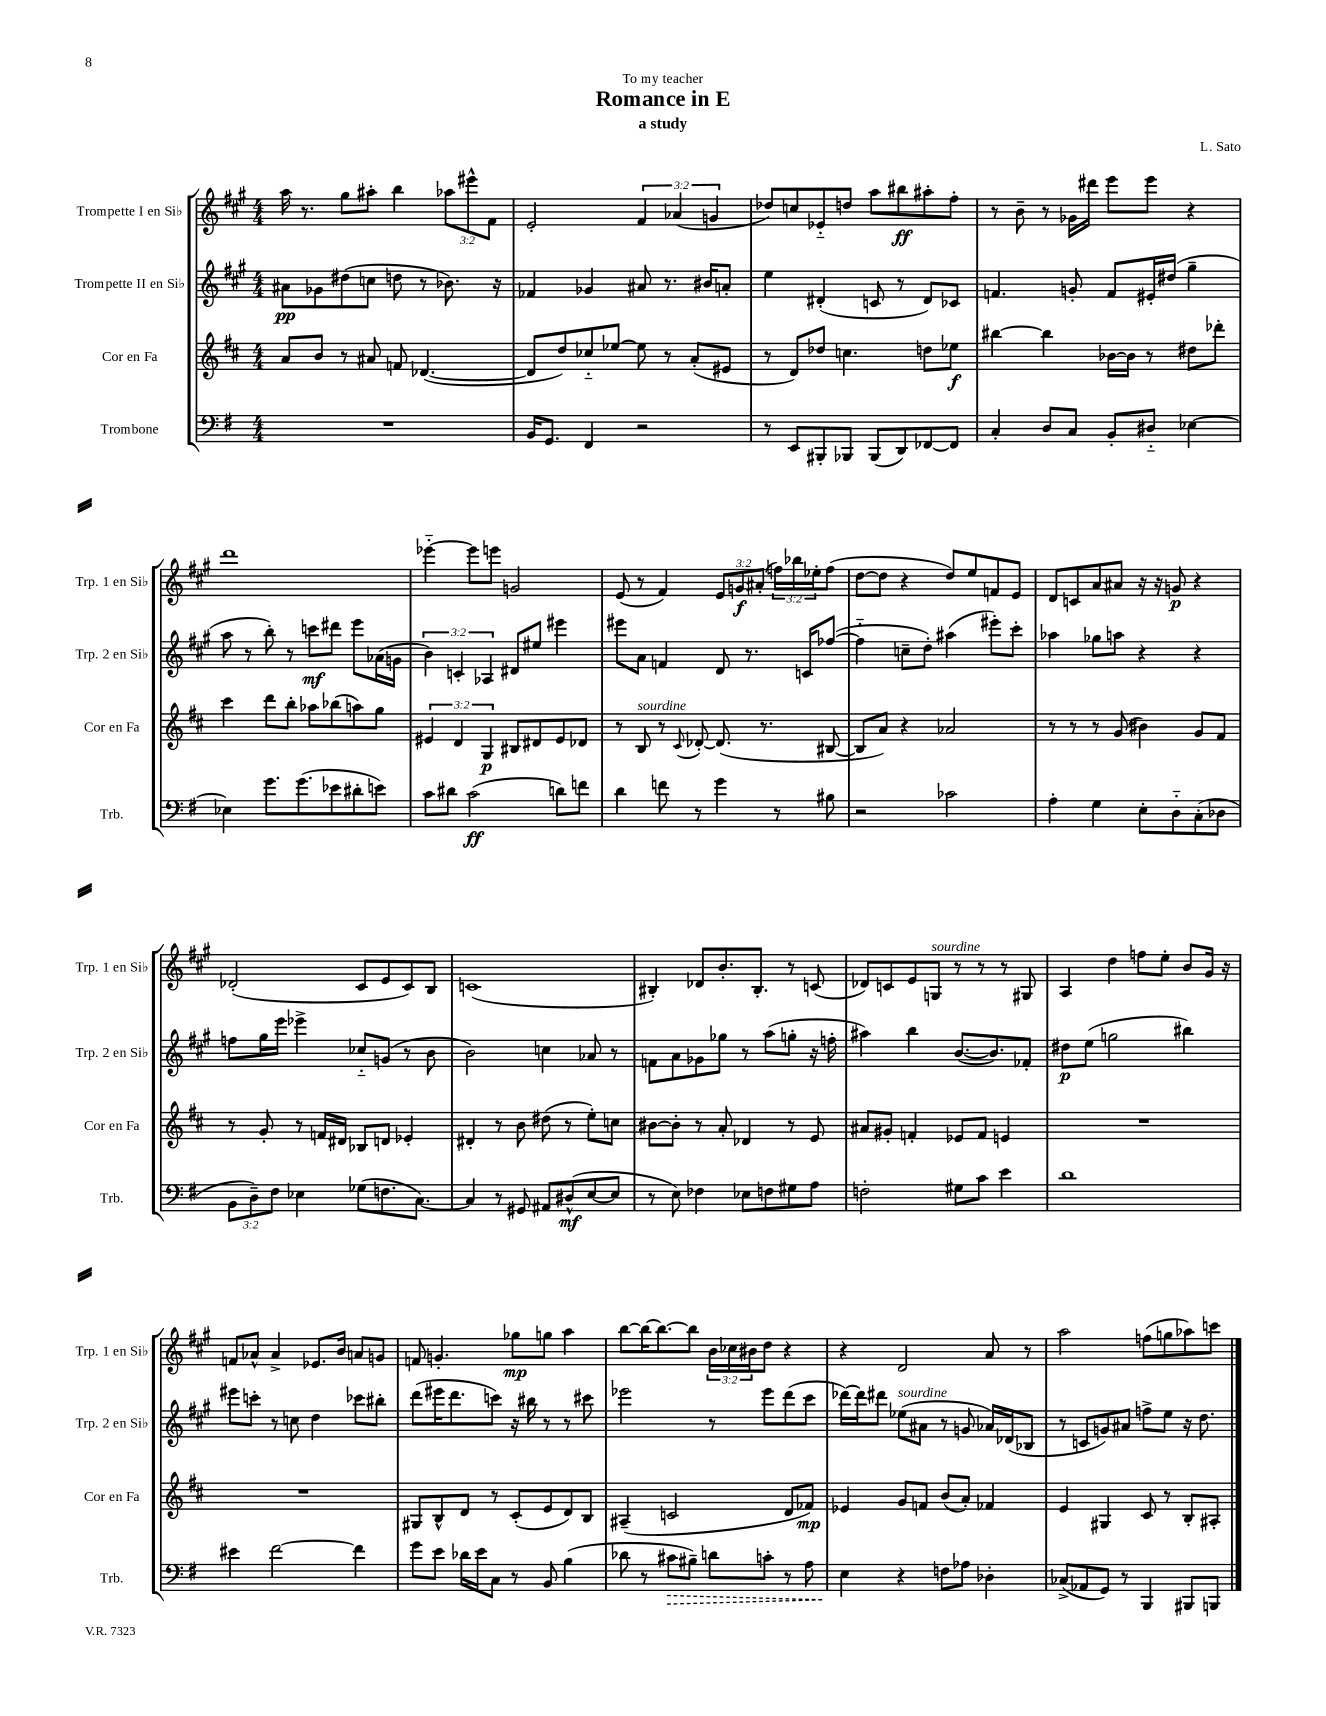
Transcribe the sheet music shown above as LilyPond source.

\header { title = "Romance in E" composer = "L. Sato" subtitle = "a study" dedication = "To my teacher" }
<<
\new StaffGroup <<
\new Staff = "s0" \with { instrumentName = "Trompette I en Sib" shortInstrumentName = "Trp. 1 en Sib" } {
    \clef treble \key a \major \numericTimeSignature \time 4/4 \override Staff.TupletNumber.text = #tuplet-number::calc-fraction-text
    a''16 r8. gis''8 ais''8-. b''4 \tuplet 3/2 { aes''8 eis'''8-^ fis'8 } |
    e'2-. \tuplet 3/2 { fis'4 aes'4( g'4 } |
    des''8) c''8 ees'8-_ d''8 a''8 bis''8\ff ais''8-. fis''8-. |
    r8 b'8-- r8 ges'16 dis'''16 e'''8 e'''8 r4 |
    d'''1 |
    ees'''4~-_ ees'''8 e'''8 g'2 |
    e'8( r8 fis'4) \tuplet 3/2 { e'8 g'8\f ais'8-.( } \tuplet 3/2 { f''16) bes''16 ees''16-. } f''8( |
    d''8~ d''8 r4 d''8) e''8 f'8 e'8 |
    d'8 c'8 a'8 ais'8 r16 r16 g'8\p r4 |
    des'2-.( cis'8 e'8 cis'8) b8 |
    c'1( |
    bis4-.) des'8 b'8.-. bis8.-. r8 c'8( |
    des'8) c'8 e'8 g8^\markup { \italic "sourdine" } r8 r8 r8 gis8 |
    a4 d''4 f''8 e''8-. b'8 gis'16 r16 |
    f'8 aes'8-^ aes'4-> ees'8. b'16 a'8 g'8 |
    f'8 g'4.-. ges''8\mp g''8 a''4 |
    b''8~ b''16~ b''8.~ b''8 \tuplet 3/2 { b'16 ces''16 bis'16 } d''8 r4 |
    r4 d'2 a'8 r8 |
    a''2 f''8( g''8 aes''8) c'''8 \bar "|." |
}
\new Staff = "s1" \with { instrumentName = "Trompette II en Sib" shortInstrumentName = "Trp. 2 en Sib" } {
    \clef treble \key a \major \numericTimeSignature \time 4/4 \override Staff.TupletNumber.text = #tuplet-number::calc-fraction-text
    ais'8\pp ges'8 dis''8( c''8 d''8 r8 bes'8.) r16 |
    fes'4 ges'4 ais'8 r8. bis'16 a'8-. |
    e''4 dis'4-.( c'8 r8 dis'8) ces'8 |
    f'4. g'8-. f'8 eis'16-. dis''16( gis''4-- |
    a''8 r8 b''8-.) r8 c'''8\mf dis'''8 e'''8 aes'16( g'16 |
    \tuplet 3/2 { b'4) c'4-. aes4 } dis'8 eis''8 eis'''4 |
    eis'''8 a'8 f'4 d'8 r8. c'16 fes''8~( |
    fes''4-_ c''8-- d''8-.) ais''4( eis'''8-.) cis'''8-. |
    aes''4 ges''8 a''8 r4 r4 |
    f''8 gis''16 e'''16 ees'''4-> ces''8-_ g'8( r8 b'8 |
    b'2) c''4 aes'8 r8 |
    f'8 a'8 ges'8 ges''8 r8 a''8( g''8-. r16 f''16-. |
    ais''4) b''4 b'8.~( b'8.) fes'8-. |
    dis''8\p e''8( g''2 bis''4) |
    eis'''8 c'''8-. r8 c''8 d''4 ces'''8 bis''8-. |
    d'''8( eis'''16 d'''8. c'''8) r16 bis''16 r8 r8 cis'''8 |
    ees'''2 r8 ees'''8 d'''8( cis'''8 |
    des'''16~) des'''16 dis'''8 ees''8^\markup { \italic "sourdine" }( ais'8 r8 g'8 aes'16) des'16( bes8 |
    r8 c'8 g'8) ais'8 f''8-> e''8 r16 d''8. \bar "|." |
}
\new Staff = "s2" \with { instrumentName = "Cor en Fa" shortInstrumentName = "Cor en Fa" } {
    \clef treble \key d \major \numericTimeSignature \time 4/4 \override Staff.TupletNumber.text = #tuplet-number::calc-fraction-text
    a'8 b'8 r8 ais'8 f'8 des'4.~( |
    des'8 d''8) ces''8-_ ees''8~ ees''8 r8 a'8-.( eis'8 |
    r8 d'8) des''8 c''4. d''8 ees''8\f |
    bis''4~ bis''4 bes'16~ bes'16 r8 dis''8 des'''8-. |
    cis'''4 d'''8 b''8-. aes''8 bes''8( a''8) g''8 |
    \tuplet 3/2 { eis'4 d'4 g4\p } bis8 dis'8 eis'8 des'8 |
    r8 b8^\markup { \italic "sourdine" } r8 \appoggiatura { cis'8 } des'8~-. des'8.( r8. bis8~ |
    bis8 a'8) r4 aes'2 |
    r8 r8 r8 g'8( bis'4) g'8 fis'8 |
    r8 g'8-. r8 f'16 dis'16 bes8 d'8 ees'4-. |
    dis'4-. r8 b'8 dis''8( r8 e''8-.) c''8 |
    bis'8~ bis'8-. r8 a'8-. des'4 r8 e'8 |
    ais'8 gis'8-. f'4-. ees'8 f'8 e'4 |
    R1 |
    R1 |
    gis8 b8-^ d'8 r8 cis'8-.( e'8 d'8) b8 |
    ais4--( c'2 d'8 fes'8\mp) |
    ees'4 g'8 f'8 b'8( a'8-.) fes'4 |
    e'4 gis4 cis'8 r8 b8-. ais8-. \bar "|." |
}
\new Staff = "s3" \with { instrumentName = "Trombone" shortInstrumentName = "Trb." } {
    \clef bass \key g \major \numericTimeSignature \time 4/4 \override Staff.TupletNumber.text = #tuplet-number::calc-fraction-text
    R1 |
    b,16 g,8. fis,4 r2 |
    r8 e,8 bis,,8-. bes,,8 bes,,8( d,8) fes,8~ fes,8 |
    c4-. d8 c8 b,8-. dis8-_ ees4~ |
    ees4 g'8. g'8.( ees'8 dis'8-. e'8) |
    c'8 dis'8 c'2\ff( d'8) f'8 |
    d'4 f'8 r8 g'4 r8 bis8 |
    r2 ces'2 |
    a4-. g4 e8-. d8-_ c8-.( des8 |
    \tuplet 3/2 { b,8 d8--) fis8 } ees4 ges8( f8. c8.~) |
    c4 r8 gis,8 ais,8 dis8-^\mf( e8~ e8 |
    r8 e8) fes4 ees8 f8 gis8 a8 |
    f2-. gis8 c'8 e'4 |
    d'1 |
    eis'4 fis'2~ fis'4 |
    g'8 e'8 des'16 e'16 c8 r8 b,8 b4( |
    des'8 r8 \once \override Hairpin.style = #'dashed-line cis'8\> bis8--) d'8 c'8-. r8 a8 |
    e4\! r4 f8 aes8 des4-. |
    ces8->( aes,8 g,8) r8 b,,4 bis,,8 b,,8 \bar "|." |
}
>>
>>
\layout { \context { \Score \remove "Bar_number_engraver" } }
